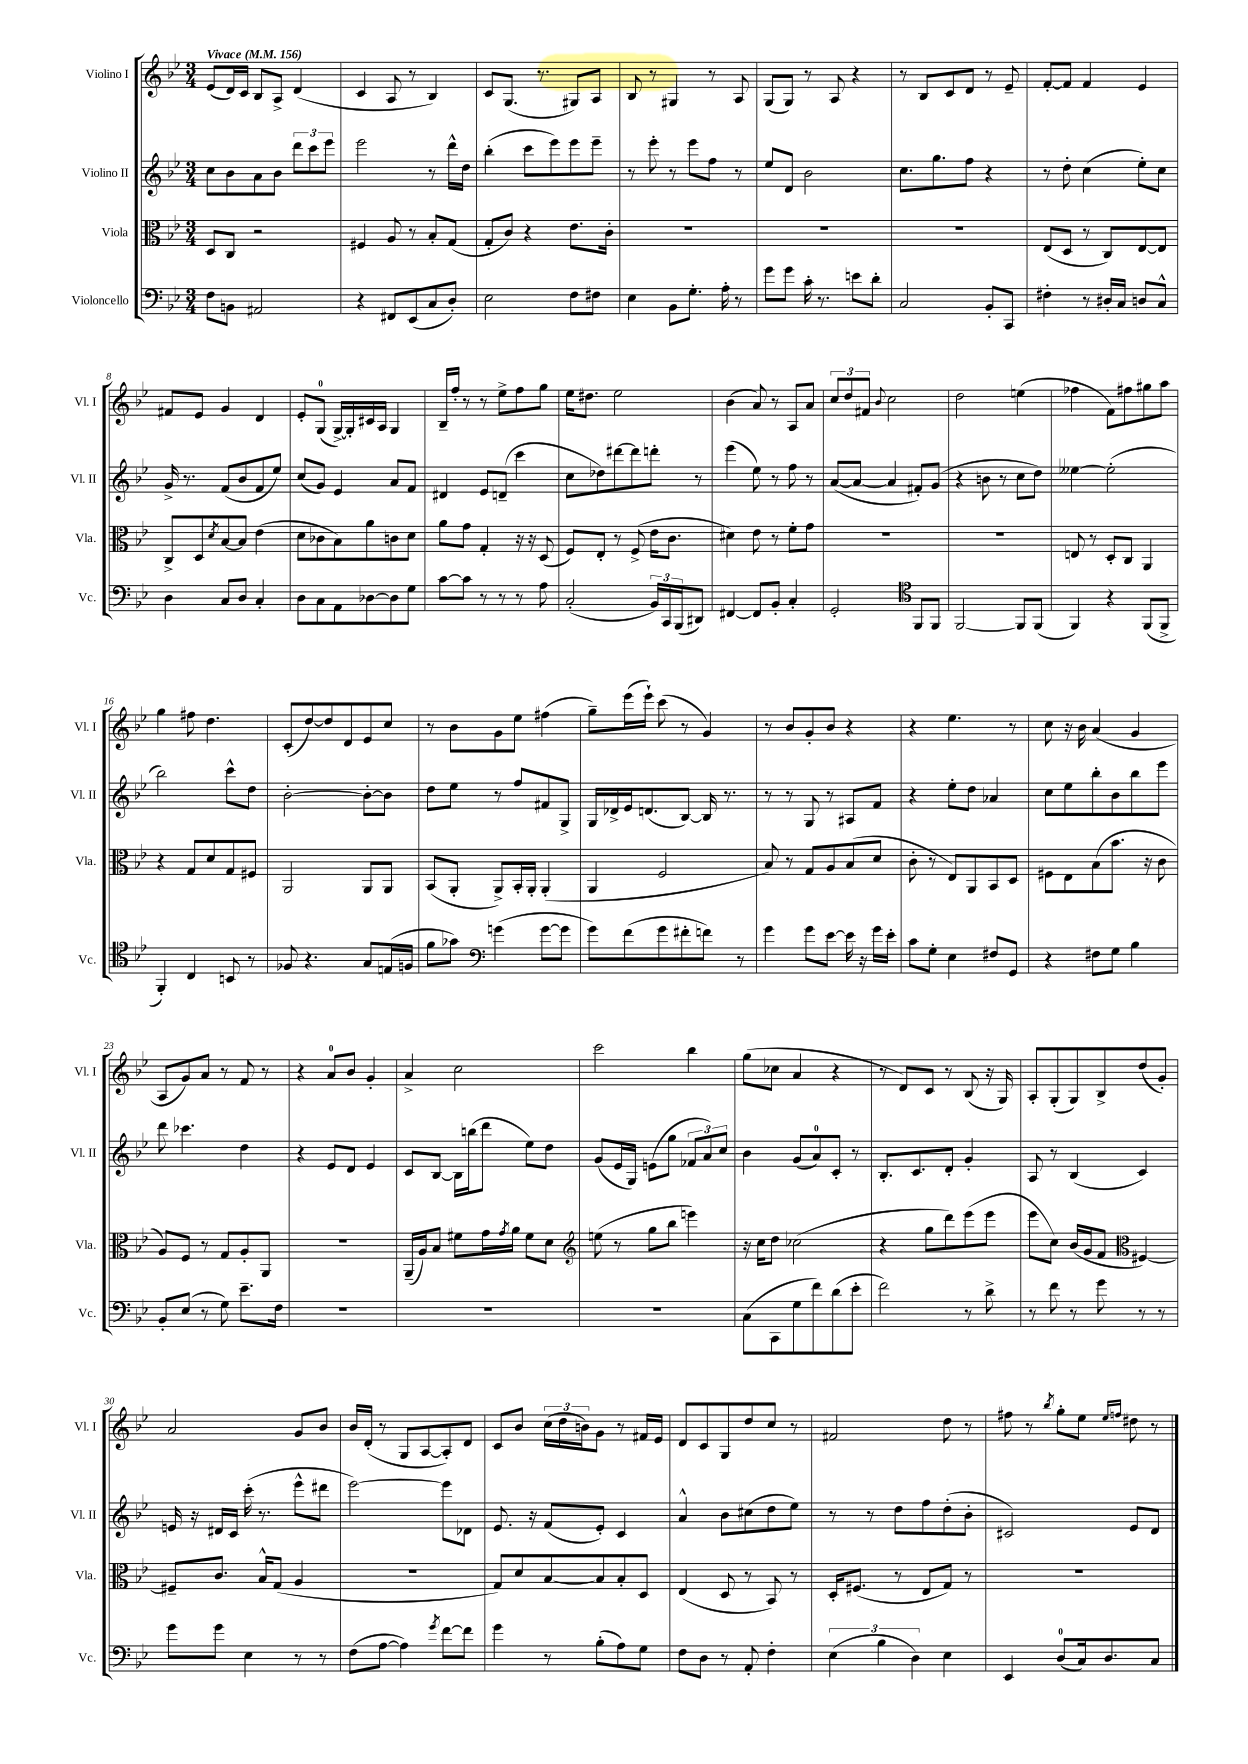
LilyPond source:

<<
\new StaffGroup <<
\new Staff = "s0" \with { instrumentName = "Violino I" shortInstrumentName = "Vl. I" } {
    \clef treble \key bes \major \numericTimeSignature \time 3/4 \tempo "Vivace" 4 = 156
    ees'8( d'16) c'16 bes8 a8-> d'4( |
    c'4 a8 r8 bes4) |
    c'8 g8.( r8. gis8) a8 |
    bes8 r8 gis4 r8 a8 |
    g8( g8) r8 a8 r4 |
    r8 bes8 c'8 d'8 r8 ees'8-- |
    f'8~-. f'8 f'4 ees'4 |
    fis'8 ees'8 g'4 d'4 |
    ees'8-. g8-0( g16~->) g16-. cis'16 a16 g4 |
    bes16-- f''16-. r8 r8 ees''8-> f''8 g''8 |
    ees''16 dis''8. ees''2 |
    bes'4( a'8) r8 a8 a'8 |
    \tuplet 3/2 { c''8 d''8 fis'8 } \appoggiatura { bes'8 } c''2 |
    d''2 e''4( |
    fes''4 f'8) fis''8 gis''8 a''8 |
    g''4 fis''8 d''4. |
    c'8-.( d''8~) d''8 d'8 ees'8 c''8 |
    r8 bes'8 g'8 ees''8 fis''4( |
    g''8--) ees'''16( ees'''16-!) c'''8( r8 g'4) |
    r8 bes'8 g'8-. bes'8 r4 |
    r4 ees''4. r8 |
    c''8 r16 bes'16 a'4( g'4 |
    a8 g'8) a'8 r8 f'8 r8 |
    r4 a'8-0 bes'8 g'4-. |
    a'4-> c''2 |
    c'''2 bes''4 |
    g''8( ces''8 a'4 r4 |
    r8 d'8) c'8 r8 bes8( r16 g16) |
    a8-. g8-.( g8) bes8-> d''8( g'8-.) |
    a'2 g'8 bes'8 |
    bes'16 d'16-.( r8 g8 a8~ a8-.) d'8 |
    c'8 bes'8 \tuplet 3/2 { c''16( d''16 b'16) } g'8 r8 fis'16 ees'16 |
    d'8 c'8 g8 d''8 c''8 r8 |
    fis'2 d''8 r8 |
    fis''8 r8 \acciaccatura { bes''8 } g''8-. ees''8 \grace { ees''16 f''16 } dis''8 r8 \bar "|." |
}
\new Staff = "s1" \with { instrumentName = "Violino II" shortInstrumentName = "Vl. II" } {
    \clef treble \key bes \major \numericTimeSignature \time 3/4
    c''8 bes'8 a'8 bes'8 \tuplet 3/2 { d'''8 c'''8 ees'''8 } |
    ees'''2 r8 d'''16-^ d''16 |
    bes''4-.( c'''8 ees'''8) ees'''8 ees'''8-- |
    r8 ees'''8-. r8 ees'''8 f''8 r8 |
    ees''8 d'8 bes'2 |
    c''8. g''8. f''8 r4 |
    r8 d''8-. c''4( ees''8-.) c''8 |
    g'16-> r8. f'8( bes'8 f'8 ees''8) |
    c''8( g'8) ees'4 a'8 f'8 |
    dis'4 ees'8 d'8--( c'''4 |
    c''8 des''8) dis'''8~ dis'''8 d'''8-. r8 |
    ees'''4( ees''8) r8 f''8 r8 |
    a'8~( a'8~ a'4 fis'8-.) g'8( |
    r4 b'8 r8 c''8 d''8) |
    eeses''4~ eeses''2-.( |
    bes''2) c'''8-^ d''8 |
    bes'2~-. bes'8~-. bes'8 |
    d''8 ees''8 r8 f''8 fis'8 g8-> |
    g16 des'16-> ees'16 d'8.( bes8~) bes16 r8. |
    r8 r8 g8 r8 ais8 f'8 |
    r4 ees''8-. d''8 aes'4 |
    c''8 ees''8 bes''8-. bes'8 bes''8 ees'''8 |
    d'''8 ces'''4. d''4 |
    r4 ees'8 d'8 ees'4 |
    c'8 bes8~ bes16 b''16( d'''8 ees''8) d''8 |
    g'8( ees'16 g16) e'8( g''8 \tuplet 3/2 { fes'8 a'8) c''8 } |
    bes'4 g'8( a'8-0) c'8-. r8 |
    bes8.-. c'8. d'8-. g'4-. |
    a8 r8 bes4( c'4) |
    e'16 r16 dis'16 c'16 c'''16-.( r8. ees'''8-^ dis'''8 |
    ees'''2~) ees'''8 des'8 |
    ees'8. r16 f'8( ees'8-.) c'4 |
    a'4-^ bes'8 cis''8( d''8 ees''8) |
    r8 r8 d''8 f''8 d''8-.( bes'8-. |
    cis'2) ees'8 d'8 \bar "|." |
}
\new Staff = "s2" \with { instrumentName = "Viola" shortInstrumentName = "Vla." } {
    \clef alto \key bes \major \numericTimeSignature \time 3/4
    d8 c8 r2 |
    fis4 a8 r8 bes8-. g8( |
    g8-. c'8) r4 ees'8. c'16-. |
    R2. |
    R2. |
    R2. |
    ees8( d8 r8 c8) ees8~ ees8 |
    c8-> d8 \acciaccatura { d'8 } bes8~ bes8 ees'4( |
    d'8 ces'8 bes8) a'8 c'8 d'8 |
    a'8 g'8 g4-. r16 r16 d8( |
    f8) ees8-. r8 f8->( ees'16 c'8. |
    dis'4) ees'8 r8 f'8-. g'8 |
    R2. |
    R2. |
    e8 r8 d8-. c8 a,4 |
    r4 g8 d'8 g8 fis8 |
    a,2 a,8 a,8 |
    bes,8( a,8-. a,8->) bes,16-. a,16-. a,4-.( |
    a,4 f2 |
    bes8) r8 g8 a8 bes8( d'8 |
    c'8-. r8 ees8) a,8 bes,8 d8 |
    fis8 ees8 bes8( bes'8. r16 c'8 |
    a8) f8 r8 g8 a8-. a,8 |
    R2. |
    a,16--( a16) bes8 fis'8 g'16 \acciaccatura { g'8 } a'16 fis'8 d'8 |
    \clef treble e''8( r8 g''8 bes''8 e'''4) |
    r16 c''16 d''8 ces''2( |
    r4 g''8 d'''8) ees'''8( ees'''8 |
    ees'''8 c''8) bes'16( g'16 f'8 \clef alto fis4~) |
    fis8-- c'8. bes16-^ g8( a4 |
    R2. |
    g8) d'8 bes8~ bes8 bes8-. d8 |
    ees4( d8 r8 bes,8) r8 |
    d16-. fis8.( r8 ees8 g8) r8 |
    R2. \bar "|." |
}
\new Staff = "s3" \with { instrumentName = "Violoncello" shortInstrumentName = "Vc." } {
    \clef bass \key bes \major \numericTimeSignature \time 3/4
    f8 b,8 ais,2 |
    r4 fis,8 ees,8( c8 d8-.) |
    ees2 f8 fis8 |
    ees4 bes,8 g8.-. a16-. r8 |
    g'8 g'8 c'16-. r8. e'8 d'8-. |
    c2 bes,8-. c,8 |
    fis4-. r8 dis16-. c16 d8 c8-^ |
    d4 c8 d8 c4-. |
    d8 c8 a,8 des8~ des8 g8 |
    c'8~ c'8 r8 r8 r8 a8 |
    c2-.( \tuplet 3/2 { bes,16) c,16 bes,,16( } dis,8) |
    fis,4~ fis,8 bes,8-. c4-. |
    g,2-. \clef tenor f,8 f,8 |
    f,2~ f,8 f,8( |
    f,4) r4 f,8( f,8-> |
    f,4-.) c4 b,8 r8 |
    fes8 r4. g8 e16( f16 |
    f'8 ges'8) \clef bass g'4( g'8~ g'8 |
    g'8) f'8( g'8 fis'8-. f'8) r8 |
    g'4 g'8 ees'8~ ees'16 r16 g'16 ees'16-. |
    c'8 g8-. ees4 fis8 g,8 |
    r4 fis8 g8 bes4 |
    bes,8-. ees8( r8 g8) ees'8.-- f16 |
    R2. |
    R2. |
    R2. |
    c8( c,8 g8 f'8) d'8( ees'8-. |
    f'2) r8 d'8-> |
    r8 f'8 r8 g'8 r8 r8 |
    g'8 g'8 ees4 r8 r8 |
    f8( a8~ a4) \acciaccatura { g'8 } f'8~ f'8 |
    g'4 r8 bes8-.( a8) g8 |
    f8 d8 r8 a,8-. f4-. |
    \tuplet 3/2 { ees4( bes4 d4) } ees4 |
    ees,4 d8-0( c16) d8. c8 \bar "|." |
}
>>
>>
